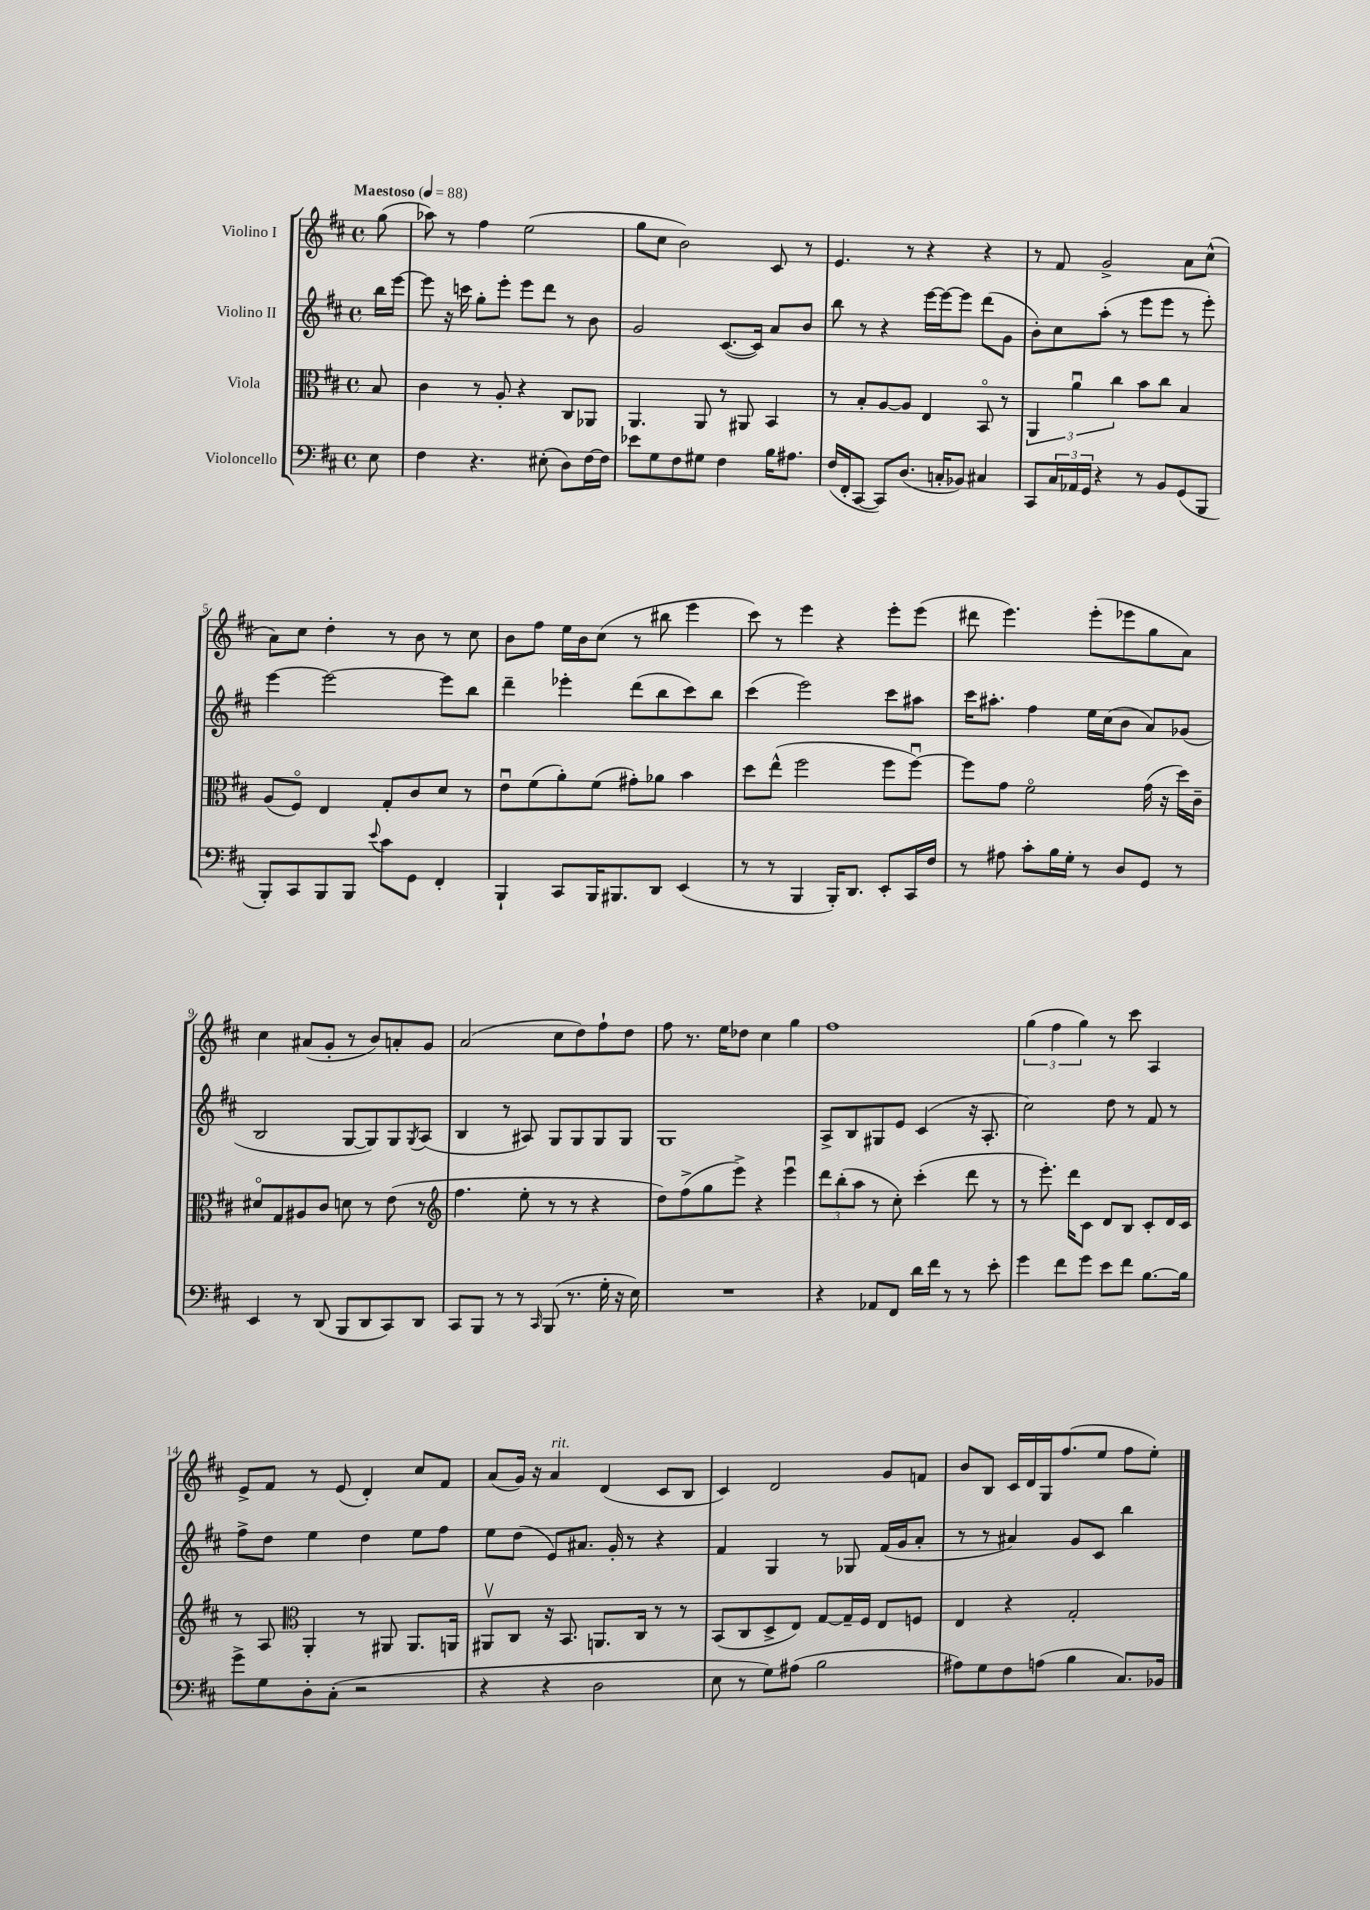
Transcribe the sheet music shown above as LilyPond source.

<<
\new StaffGroup <<
\new Staff = "s0" \with { instrumentName = "Violino I" } {
    \clef treble \key d \major \defaultTimeSignature \time 4/4 \partial 8 \tempo "Maestoso" 4 = 88
    g''8( |
    aes''8) r8 fis''4 e''2( |
    g''8 cis''8 b'2) cis'8 r8 |
    e'4. r8 r4 r4 |
    r8 fis'8 g'2-> a'8 cis''8-^( |
    a'8) cis''8 d''4-. r8 b'8 r8 cis''8 |
    b'8 fis''8 e''16 b'16 cis''8( r8 bis''8 e'''4 |
    cis'''8) r8 e'''4 r4 e'''8-. e'''8( |
    dis'''8 e'''4.) e'''8-.( ees'''8 g''8 a'8) |
    cis''4 ais'8( g'8-. r8 b'8) a'8-. g'8 |
    a'2( cis''8 d''8) fis''8-! d''8 |
    fis''8 r8. e''16 des''8 cis''4 g''4 |
    fis''1 |
    \tuplet 3/2 { g''4( fis''4 g''4) } r8 cis'''8 a4 |
    e'8-> fis'8 r8 e'8( d'4-.) cis''8 fis'8 |
    a'8( g'16) r16 a'4^\markup { \italic "rit." } d'4( cis'8 b8 |
    cis'4) d'2 g'8 f'8 |
    b'8 b8 cis'16 d'16 g16 fis''8.( e''8 fis''8 e''8-.) \bar "|." |
}
\new Staff = "s1" \with { instrumentName = "Violino II" } {
    \clef treble \key d \major \defaultTimeSignature \time 4/4 \partial 8
    b''16 e'''16~ |
    e'''8 r16 c'''16 g''8-. e'''8-. e'''8 d'''8 r8 b'8 |
    g'2 cis'8.~( cis'16) a'8 b'8 |
    b''8 r8 r4 e'''16~ e'''16~ e'''8 d'''8( g'8 |
    b'8-.) cis''8 a''8-.( r8 e'''8 e'''8 r8 e'''8-.) |
    e'''4~ e'''2~ e'''8 b''8 |
    d'''4-- ees'''4-. d'''8( b''8 cis'''8) b''8 |
    cis'''4( e'''2) cis'''8 ais''8 |
    cis'''16 ais''8.-. fis''4 e''16 cis''16( b'8 a'8) ges'8( |
    b2 g8~ g8) g8 \acciaccatura { g8 } a8( |
    b4 r8 ais8) g8 g8 g8 g8 |
    g1 |
    a8-> b8 gis8 e'8 cis'4( r16 a8.-. |
    cis''2) d''8 r8 fis'8 r8 |
    fis''8-> d''8 e''4 d''4 e''8 fis''8 |
    e''8 d''8( e'8) ais'8. g'16-. r8 r4 |
    fis'4 g4 r8 ges8 fis'16( g'16 a'8-. |
    r8 r8 ais'4) g'8 cis'8 b''4 \bar "|." |
}
\new Staff = "s2" \with { instrumentName = "Viola" } {
    \clef alto \key d \major \defaultTimeSignature \time 4/4 \partial 8
    b8 |
    cis'4 r8 a8-. r4 cis8 aes,8 |
    a,4. a,8 r8 ais,8 b,4 |
    r8 b8-. a8~ a8 e4 b,8\flageolet r8 |
    \tuplet 3/2 { a,4 a'4\downbow cis''4 } b'8 cis''8 b4 |
    a8( fis8\flageolet) e4 g8-. cis'8 d'8 r8 |
    e'8\downbow fis'8( a'8-.) fis'8( gis'8-.) aes'8 b'4 |
    d''8 e''8-^( fis''2 fis''8 fis''8~\downbow) |
    fis''8 g'8 fis'2\flageolet g'16( r16 d''16) cis'16-- |
    dis'8\flageolet g8 ais8 cis'8 d'8 r8 e'8( r8 |
    \clef treble fis''4. e''8-. r8 r8 r4 |
    d''8) fis''8->( g''8 e'''8->) r4 e'''4\downbow |
    \tuplet 3/2 { d'''8 b''8-.( a''8 } r8 cis''8-.) cis'''4-.( d'''8 r8 |
    r8 e'''8.-.) d'''16 cis'8 d'8 b8 cis'8-. d'16 cis'16 |
    r8 a8 \clef alto a,4-. r8 ais,8 ais,8. a,16 |
    ais,8\upbow cis8 r16 b,8. a,8. cis16 r8 r8 |
    b,8( cis8 d8-> e8) g8~ g16-- fis16 e8 f8 |
    e4 r4 g2-. \bar "|." |
}
\new Staff = "s3" \with { instrumentName = "Violoncello" } {
    \clef bass \key d \major \defaultTimeSignature \time 4/4 \partial 8
    e8 |
    fis4 r4. eis8-.( d8) fis16~ fis16 |
    ees'8 g8 fis8 gis8 fis4 b16 ais8. |
    fis16( fis,16-. cis,8~ cis,8) d8.( c16-. bes,8) cis4 |
    cis,8 \tuplet 3/2 { cis16 aes,16 g,16 } r4 r8 b,8 g,8( b,,8 |
    b,,8-.) cis,8 b,,8 b,,8 \appoggiatura { e'8 } cis'8 g,8 fis,4-. |
    b,,4-! cis,8 b,,16 bis,,8. d,8 e,4( |
    r8 r8 b,,4 b,,16-.) d,8. e,8-. cis,16 fis16 |
    r8 ais8 cis'8-. b16 g16-. r8 d8 g,8 r8 |
    e,4 r8 d,8( b,,8 d,8 cis,8) d,8 |
    cis,8 b,,8 r8 r8 \grace { cis,16 } b,,8( r8. g16-. r16 e16) |
    R1 |
    r4 aes,8 fis,8 d'16 fis'16 r8 r8 e'8-. |
    g'4 fis'8 g'8 e'8 fis'8 b8.~ b16 |
    g'8-> g8 d8-. cis8-.( r2 |
    r4 r4 d2 |
    e8 r8 g8) ais8( b2 |
    ais8) g8 fis8 a8( b4 cis8.) bes,16 \bar "|." |
}
>>
>>
